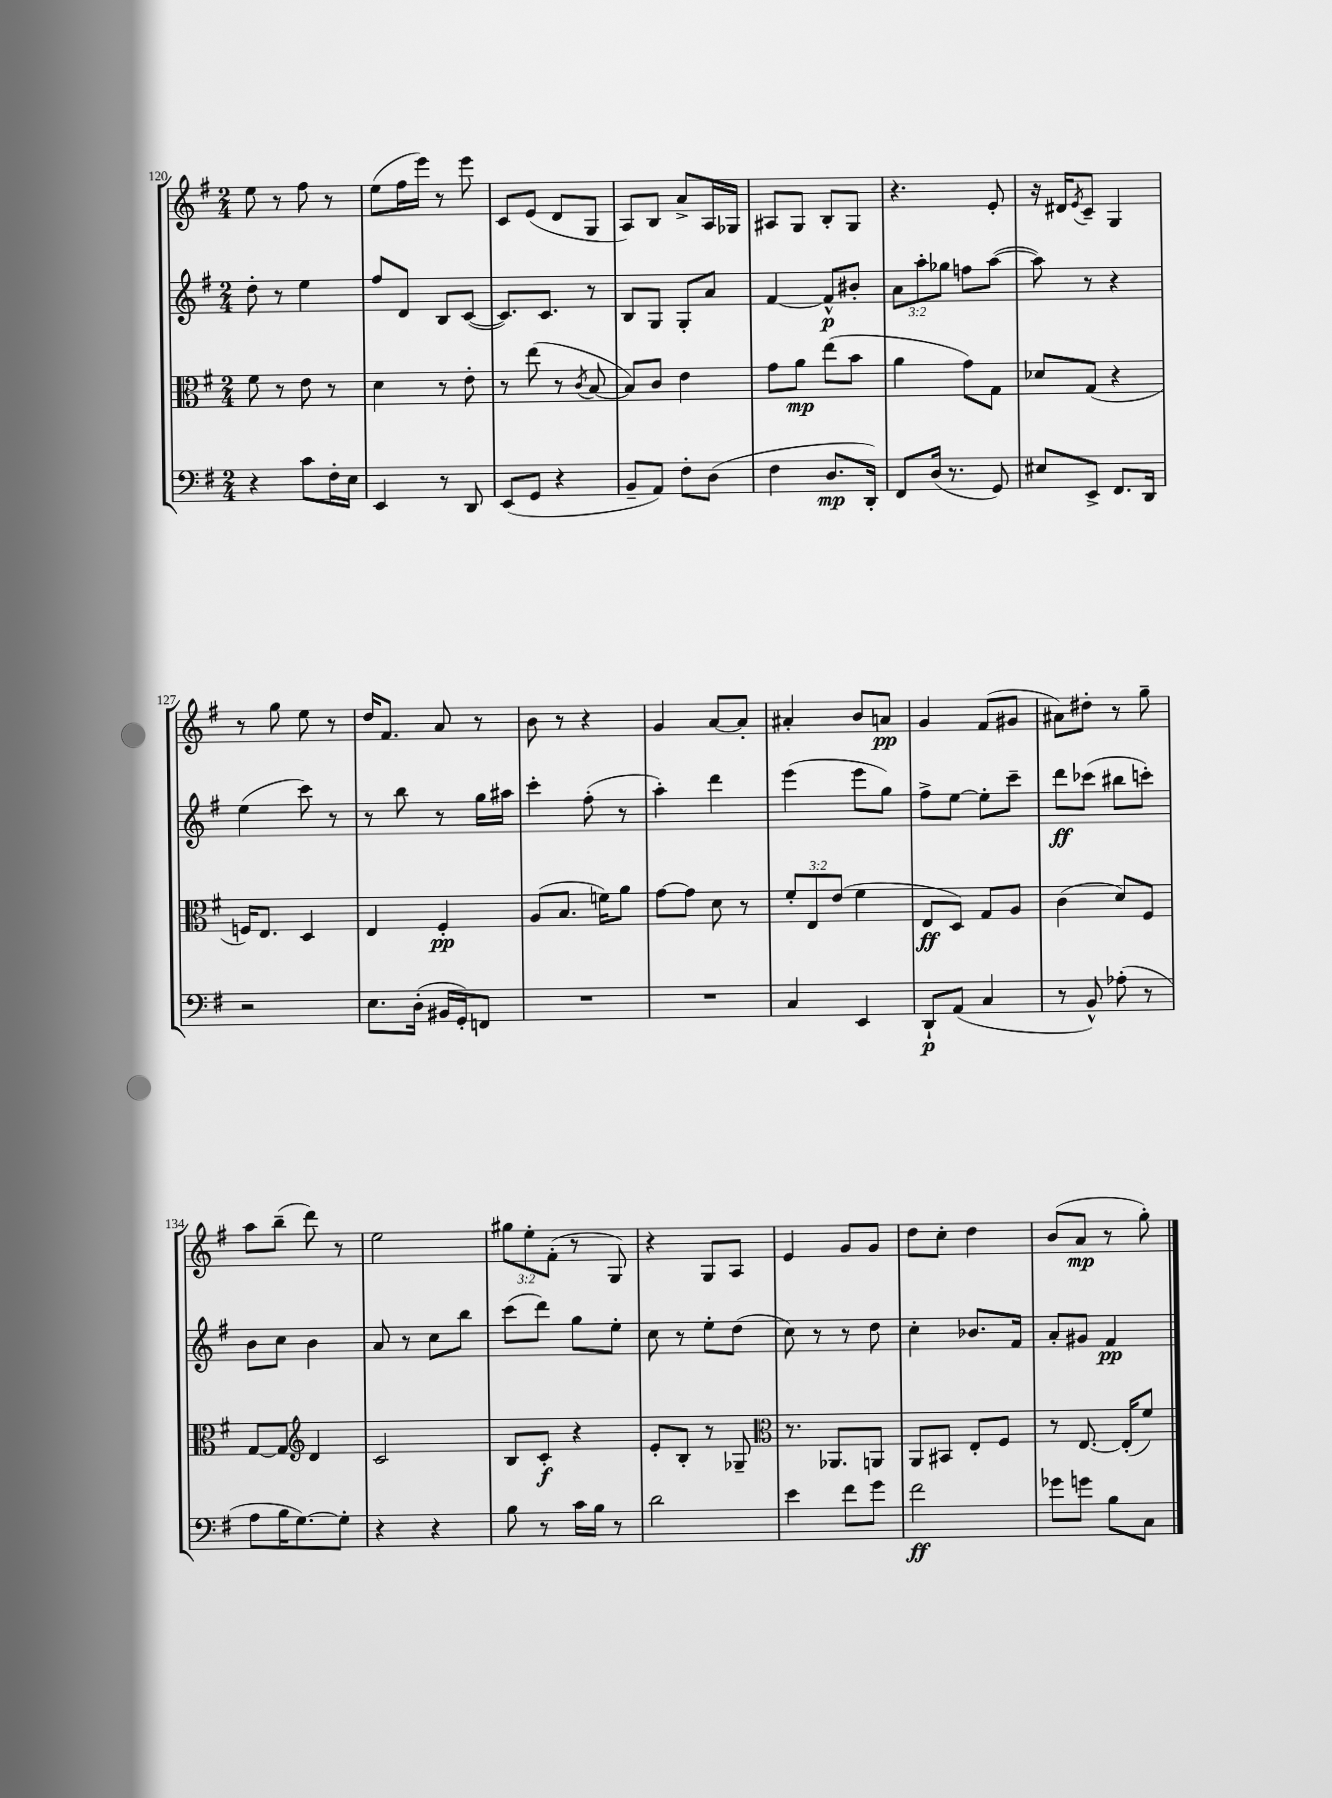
<<
\new StaffGroup <<
\new Staff = "s0" {
    \clef treble \key g \major \numericTimeSignature \time 2/4 \override Staff.TupletNumber.text = #tuplet-number::calc-fraction-text
    e''8 r8 fis''8 r8 |
    e''8( fis''16 e'''16) r8 e'''8 |
    c'8 e'8( d'8 g8 |
    a8) b8 a'8-> a16 ges16 |
    ais8 g8 b8-. g8 |
    r4. e'8-. |
    r16 dis'16 \acciaccatura { e'8 } c'8-- g4 |
    r8 g''8 e''8 r8 |
    d''16 fis'8. a'8 r8 |
    b'8 r8 r4 |
    g'4 a'8~ a'8-. |
    ais'4-. b'8 a'8\pp |
    g'4 fis'8( gis'8 |
    ais'8) dis''8-. r8 g''8-- |
    a''8 b''8--( d'''8) r8 |
    e''2 |
    \tuplet 3/2 { gis''8 e''8-. fis'8-.( } r8 g8) |
    r4 g8 a8 |
    e'4 g'8 g'8 |
    d''8 c''8-. d''4 |
    b'8( a'8\mp r8 g''8-.) \bar "|." |
}
\new Staff = "s1" {
    \clef treble \key g \major \numericTimeSignature \time 2/4 \override Staff.TupletNumber.text = #tuplet-number::calc-fraction-text
    d''8-. r8 e''4 |
    fis''8 d'8 b8 c'8~( |
    c'8.) c'8. r8 |
    b8 g8 g8-. a'8 |
    fis'4~ fis'8-^\p bis'8-. |
    \tuplet 3/2 { a'8 a''8-. ges''8 } f''8 a''8~( |
    a''8) r8 r4 |
    e''4( c'''8) r8 |
    r8 b''8 r8 g''16 ais''16 |
    c'''4-. fis''8-.( r8 |
    a''4-.) d'''4 |
    e'''4( e'''8 g''8) |
    fis''8-> e''8~ e''8-. c'''8-- |
    d'''8\ff ces'''8( bis''8 c'''8-.) |
    b'8 c''8 b'4 |
    a'8 r8 c''8 b''8 |
    c'''8( d'''8) g''8 e''8-. |
    c''8 r8 e''8-. d''8( |
    c''8) r8 r8 d''8 |
    c''4-. bes'8. fis'16 |
    a'8-. gis'8 fis'4\pp \bar "|." |
}
\new Staff = "s2" {
    \clef alto \key g \major \numericTimeSignature \time 2/4 \override Staff.TupletNumber.text = #tuplet-number::calc-fraction-text
    fis'8 r8 e'8 r8 |
    d'4 r8 e'8-. |
    r8 e''8( r8 \acciaccatura { c'8 } b8~ |
    b8) c'8 e'4 |
    g'8 a'8\mp e''8( b'8 |
    a'4 g'8) g8 |
    des'8 g8( r4 |
    f16) e8. d4 |
    e4 fis4-.\pp |
    a8( b8. f'16) a'8 |
    g'8~ g'8 d'8 r8 |
    \tuplet 3/2 { fis'8-. e8 e'8( } fis'4 |
    e8\ff d8) g8 a8 |
    c'4( d'8) fis8 |
    g8~ g8 \clef treble d'4 |
    c'2 |
    b8 c'8-.\f r4 |
    e'8-. b8-. r8 ges8-- |
    \clef alto r8. aes,8. a,8 |
    a,8 bis,8 e8-. fis8 |
    r8 e8.~ e16-.( fis'8) \bar "|." |
}
\new Staff = "s3" {
    \clef bass \key g \major \numericTimeSignature \time 2/4
    r4 c'8 fis16-. e16 |
    e,4 r8 d,8 |
    e,8( g,8 r4 |
    b,8-- a,8) fis8-. d8( |
    fis4 d8.\mp d,16-.) |
    fis,8 d16( r8. g,8) |
    eis8 e,8-> fis,8. d,16 |
    r2 |
    e8. d16-.( bis,16 g,16-.) f,8 |
    R2 |
    R2 |
    c4 e,4 |
    d,8-!\p a,8( c4 |
    r8 b,8-^) aes8-.( r8 |
    a8 b16 g8.~) g8-. |
    r4 r4 |
    b8 r8 c'16 b16 r8 |
    d'2 |
    e'4 fis'8 g'8 |
    fis'2\ff |
    ges'8 g'8 b8 c8 \bar "|." |
}
>>
>>
\layout { \context { \Score currentBarNumber = #120 } }
